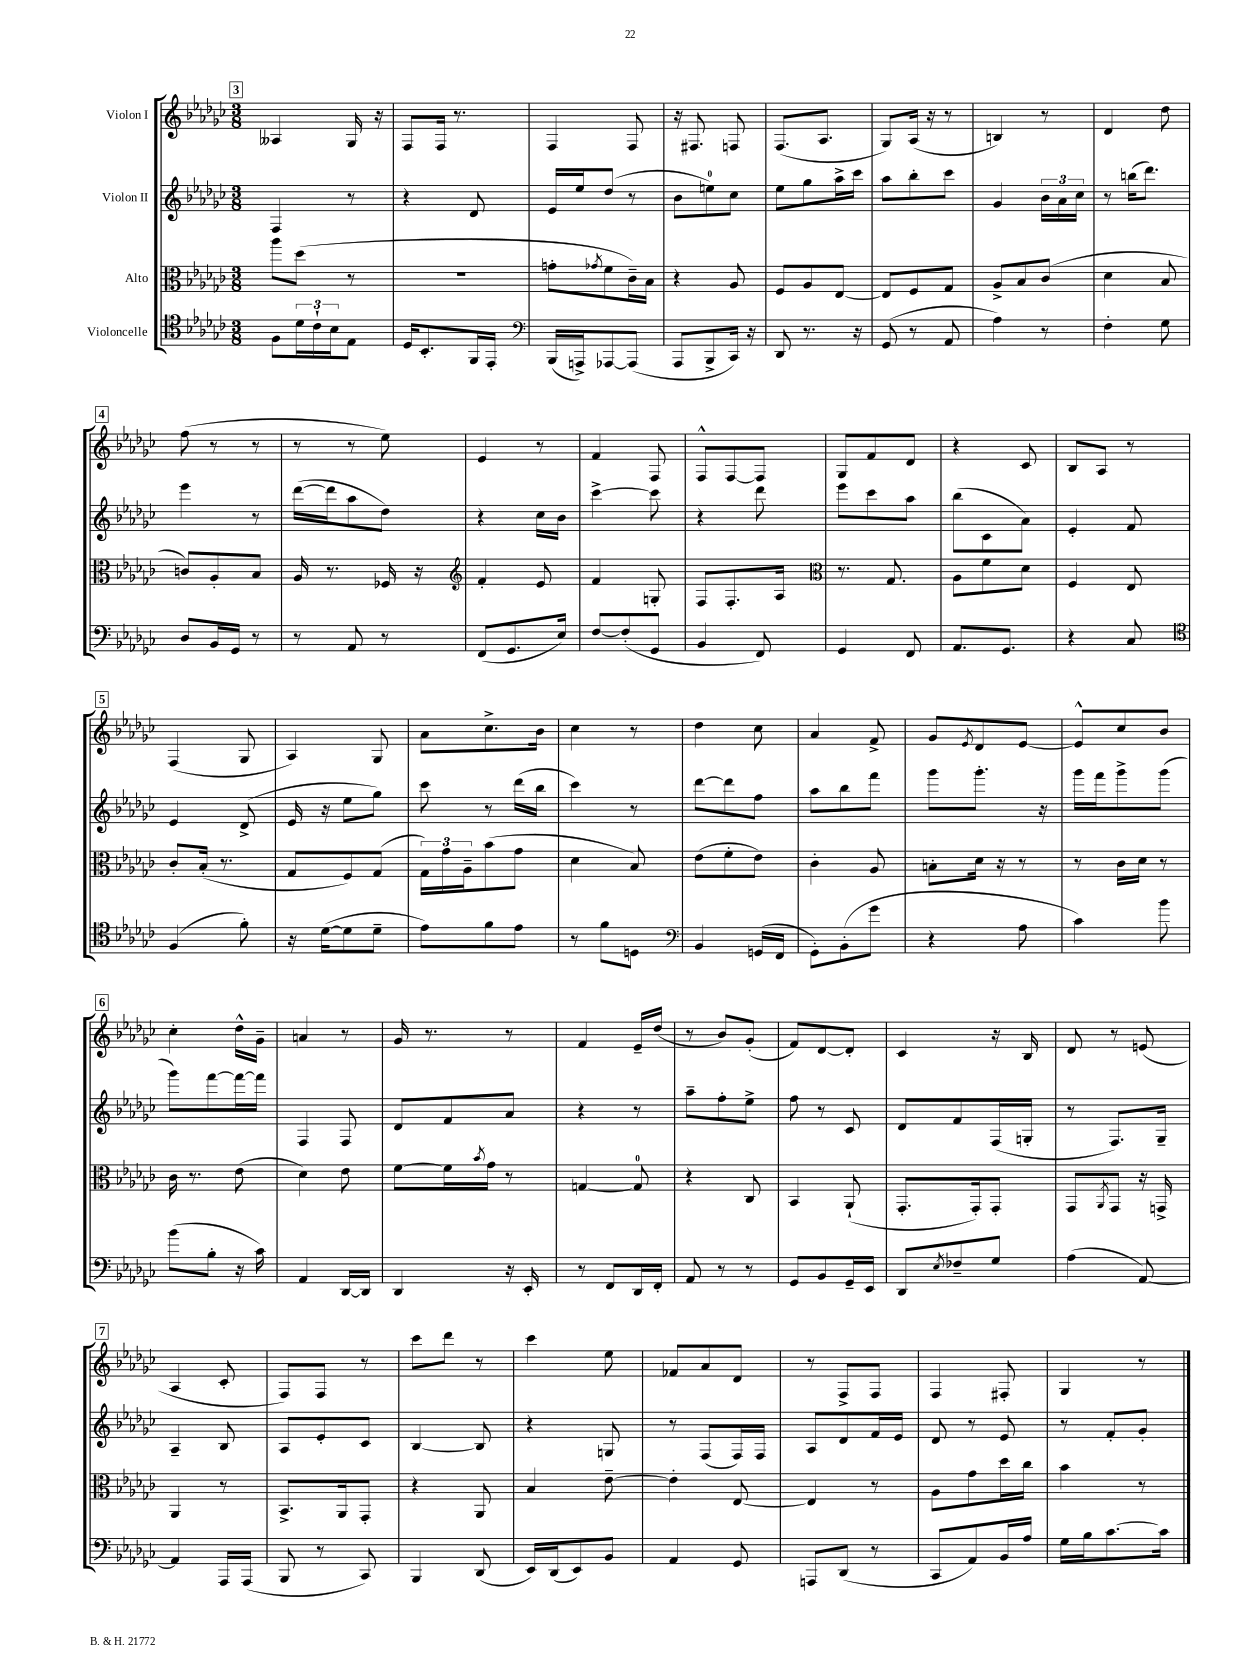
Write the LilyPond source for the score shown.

<<
\new StaffGroup <<
\new Staff = "s0" \with { instrumentName = "Violon I" } {
    \clef treble \key ges \major \numericTimeSignature \time 3/8
    \mark \markup { \box "3" } aeses4 ges16 r16 |
    f8 f16 r8. |
    f4 f8 |
    r16 fis8. f8 |
    f8.( aes8. |
    ges8) aes16( r16 r8 |
    b4) r8 |
    des'4 des''8 |
    \mark \markup { \box "4" } f''8( r8 r8 |
    r8 r8 ees''8) |
    ees'4 r8 |
    f'4 f8 |
    f8-^ f8~ f8 |
    ges8 f'8 des'8 |
    r4 ces'8 |
    bes8 aes8 r8 |
    \mark \markup { \box "5" } f4( ges8 |
    aes4) ges8 |
    aes'8 ces''8.-> bes'16 |
    ces''4 r8 |
    des''4 ces''8 |
    aes'4 f'8-> |
    ges'8 \acciaccatura { ees'8 } des'8 ees'8~ |
    ees'8-^ ces''8 bes'8 |
    \mark \markup { \box "6" } ces''4-. des''16-^ ges'16-- |
    a'4 r8 |
    ges'16 r8. r8 |
    f'4 ees'16-- des''16( |
    r8 bes'8) ges'8-.( |
    f'8) des'8~ des'8-. |
    ces'4 r16 bes16 |
    des'8 r8 e'8( |
    \mark \markup { \box "7" } aes4 ces'8-. |
    f8) f8 r8 |
    ces'''8 des'''8 r8 |
    ces'''4 ees''8 |
    fes'8 aes'8 des'8 |
    r8 f8-> f8 |
    f4 fis8-. |
    ges4 r8 \bar "|." |
}
\new Staff = "s1" \with { instrumentName = "Violon II" } {
    \clef treble \key ges \major \numericTimeSignature \time 3/8
    \mark \markup { \box "3" } f4 r8 |
    r4 des'8 |
    ees'16 ees''16 des''8( r8 |
    bes'8 e''8-0) ces''8 |
    ees''8 ges''8 aes''16-> ces'''16 |
    aes''8 bes''8-. ces'''8 |
    ges'4 \tuplet 3/2 { bes'16 aes'16 ces''16 } |
    r8 b''16( des'''8.) |
    \mark \markup { \box "4" } ees'''4 r8 |
    des'''16~( des'''16 aes''8 des''8) |
    r4 ces''16 bes'16 |
    ces'''4~-> ces'''8 |
    r4 des'''8 |
    ees'''8 ces'''8 aes''8 |
    bes''8( ces'8 aes'8) |
    ees'4-. f'8 |
    \mark \markup { \box "5" } ees'4 des'8->( |
    ees'16 r16 ees''8 ges''8) |
    ces'''8 r8 des'''16( bes''16 |
    ces'''4) r8 |
    des'''8~ des'''8 f''8 |
    aes''8 bes''8 f'''8 |
    ges'''8 ges'''8.-. r16 |
    ges'''16 f'''16 ges'''8-> ges'''8( |
    \mark \markup { \box "6" } ges'''8) f'''8~ f'''16~ f'''16 |
    f4 f8 |
    des'8 f'8 aes'8 |
    r4 r8 |
    aes''8-- f''8-. ees''8-> |
    f''8 r8 ces'8 |
    des'8 f'8 f16( g16-. |
    r8 f8.) ges16-- |
    \mark \markup { \box "7" } aes4-- bes8 |
    aes8 ees'8-. ces'8 |
    bes4~ bes8 |
    r4 g8 |
    r8 f8( f16) f16 |
    aes8 des'8 f'16 ees'16 |
    des'8 r8 ees'8 |
    r8 f'8-. ges'8-. \bar "|." |
}
\new Staff = "s2" \with { instrumentName = "Alto" } {
    \clef alto \key ges \major \numericTimeSignature \time 3/8
    \mark \markup { \box "3" } aes''8 des''8( r8 |
    R4. |
    g'8-. \acciaccatura { ges'8 } f'8 ces'16--) bes16 |
    r4 aes8 |
    f8 aes8 ees8~ |
    ees8 f8 ges8 |
    aes8-> bes8 ces'8( |
    des'4 bes8 |
    \mark \markup { \box "4" } c'8) aes8-. bes8 |
    aes16 r8. fes16 r16 |
    \clef treble f'4-. ees'8 |
    f'4 g8-. |
    f8 f8.-. aes16 |
    \clef alto r8. ges8. |
    aes8 f'8 des'8 |
    f4 ees8 |
    \mark \markup { \box "5" } ces'8-. bes16-.( r8. |
    ges8 f8) ges8( |
    \tuplet 3/2 { ges16) ges'16 aes16-- } bes'8( ges'8 |
    des'4 bes8) |
    ees'8( f'8-. ees'8) |
    ces'4-. aes8 |
    b8-. des'16 r16 r8 |
    r8 ces'16 des'16 r8 |
    \mark \markup { \box "6" } ces'16 r8. ees'8( |
    des'4) ees'8 |
    f'8~ f'16 \acciaccatura { bes'8 } ges'16 r8 |
    g4~ g8-0 |
    r4 ces8 |
    bes,4 aes,8-!( |
    ges,8.-. ges,16-.) ges,8-. |
    ges,8 \acciaccatura { aes,8 } ges,8 r16 g,16-> |
    \mark \markup { \box "7" } aes,4 r8 |
    bes,8.-> aes,16 ges,8-. |
    r4 aes,8 |
    bes4 ees'8~-- |
    ees'4-. ees8~ |
    ees4 r8 |
    aes8 ges'8 des''16 ces''16 |
    bes'4 r8 \bar "|." |
}
\new Staff = "s3" \with { instrumentName = "Violoncelle" } {
    \clef tenor \key ges \major \numericTimeSignature \time 3/8
    \mark \markup { \box "3" } f8 \tuplet 3/2 { des'16 ces'16-! bes16 } ees8 |
    des16 bes,8.-. f,16 ees,16-. |
    \clef bass bes,,16( a,,16->) aes,,8~ aes,,8( |
    aes,,8 bes,,8-> ces,16) r16 |
    des,8 r8. r16 |
    ges,8( r8 aes,8 |
    aes4) r8 |
    f4-. ges8 |
    \mark \markup { \box "4" } des8 bes,16 ges,16 r8 |
    r8 aes,8 r8 |
    f,8( ges,8. ees16) |
    f8~ f8-.( ges,8 |
    bes,4 f,8) |
    ges,4 f,8 |
    aes,8. ges,8. |
    r4 ces8 |
    \mark \markup { \box "5" } \clef tenor f4( f'8-.) |
    r16 des'16~( des'8 des'8-- |
    ees'8) f'8 ees'8 |
    r8 f'8 d8 |
    \clef bass bes,4 g,16( f,16 |
    ges,8-.) bes,8-.( ges'8 |
    r4 aes8 |
    ces'4) bes'8 |
    \mark \markup { \box "6" } bes'8( bes8-. r16 ces'16) |
    aes,4 des,16~ des,16 |
    des,4 r16 ees,16-. |
    r8 f,8 des,16 f,16-. |
    aes,8 r8 r8 |
    ges,8 bes,8 ges,16-- ees,16 |
    des,8 \acciaccatura { ees8 } fes8-- ges8 |
    aes4( aes,8~) |
    \mark \markup { \box "7" } aes,4 aes,,16 aes,,16( |
    bes,,8 r8 ces,8) |
    bes,,4 des,8( |
    ees,16) des,16( ees,8) bes,8 |
    aes,4 ges,8 |
    a,,8 des,8( r8 |
    ces,8 aes,8) bes,16 aes16 |
    ges16 bes16 ces'8.~ ces'16 \bar "|." |
}
>>
>>
